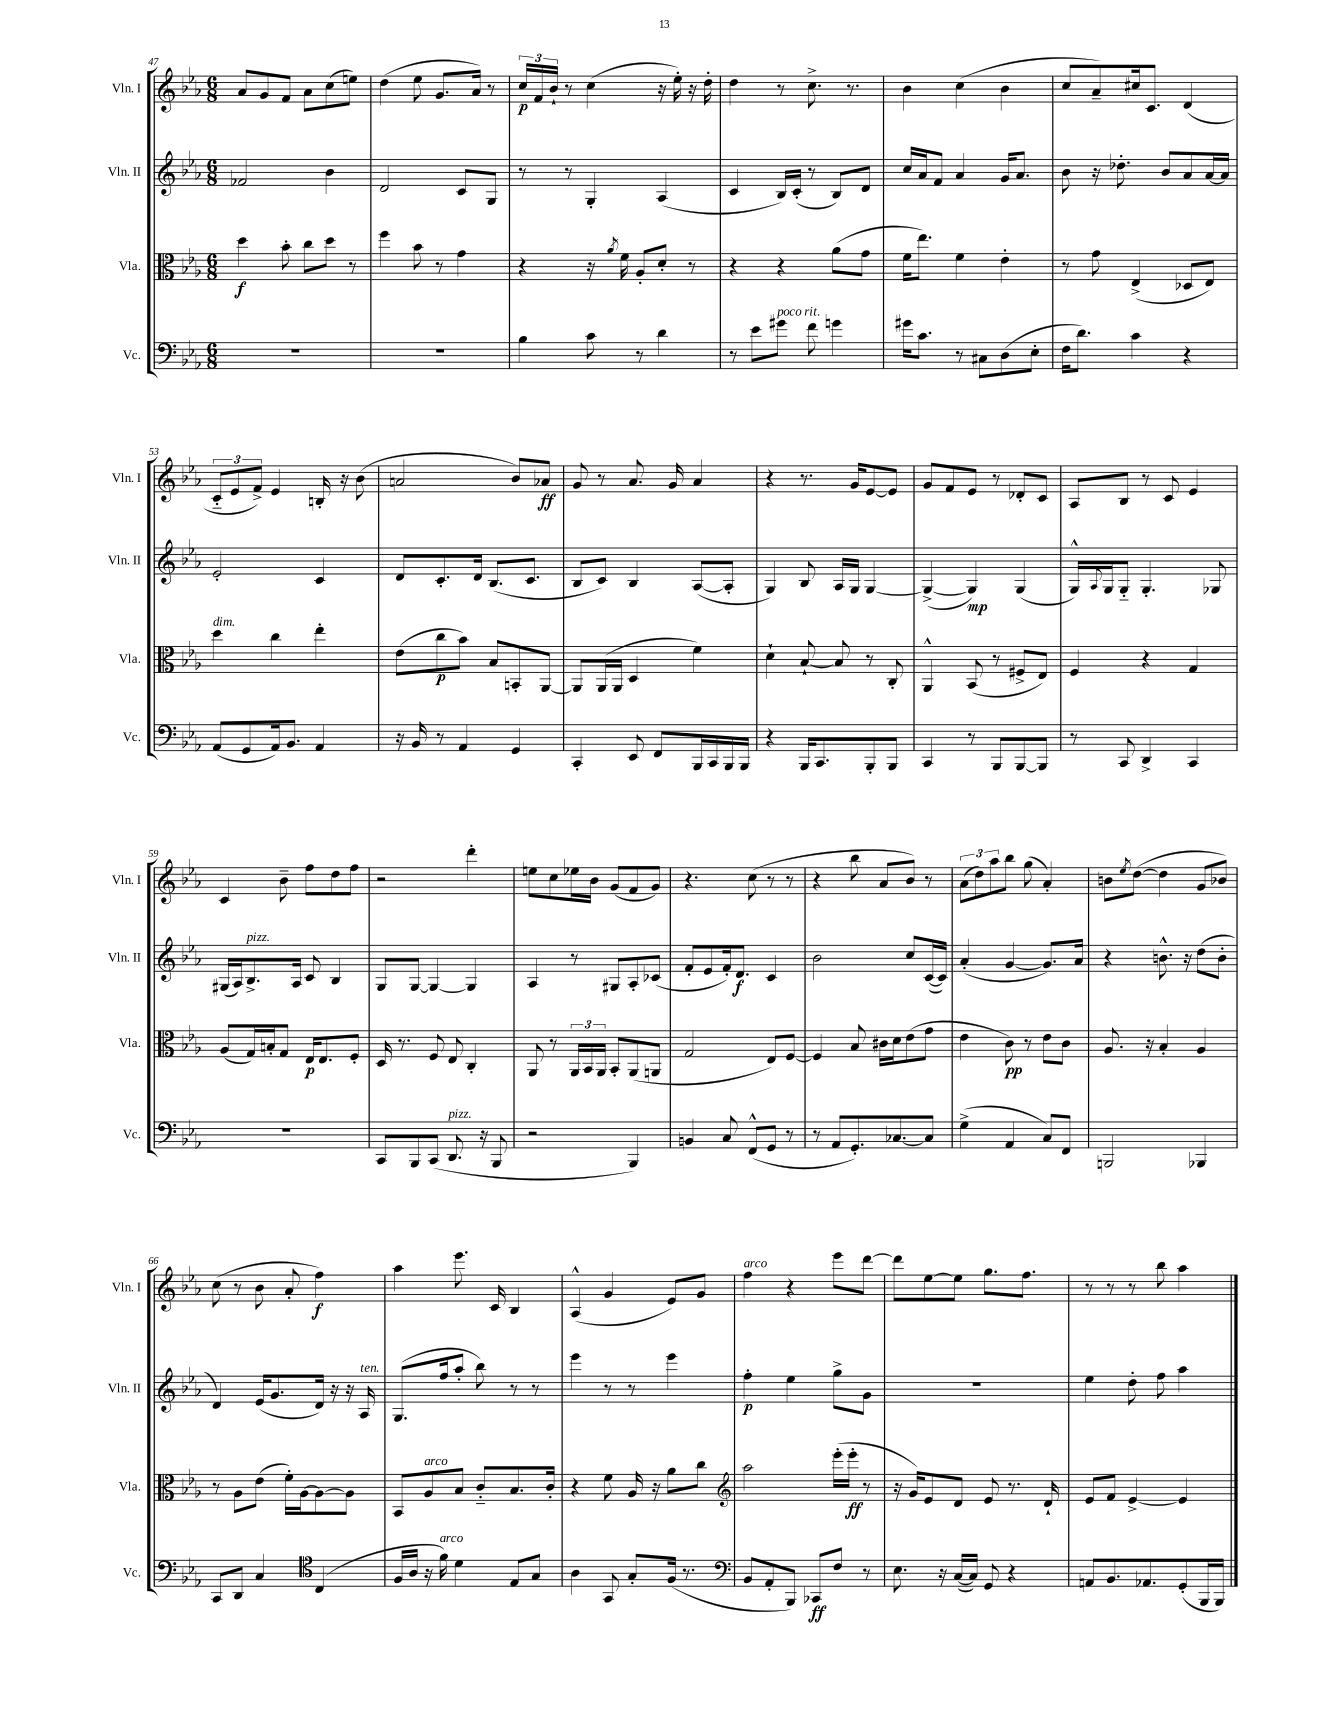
<<
\new StaffGroup <<
\new Staff = "s0" \with { instrumentName = "Vln. I" shortInstrumentName = "Vln. I" } {
    \clef treble \key ees \major \numericTimeSignature \time 6/8
    aes'8 g'8 f'8 aes'8 c''8( e''8) |
    d''4( ees''8 g'8. aes'16) r8 |
    \tuplet 3/2 { c''16\p f'16 bes'16-! } r8 c''4( r16 ees''16-.) r16 d''16-. |
    d''4 r8 c''8.-> r8. |
    bes'4 c''4( bes'4 |
    c''8 aes'8--) cis''16 c'8. d'4( |
    \tuplet 3/2 { c'8-_ ees'8 f'8->) } ees'4 b16-. r16 bes'8( |
    a'2 bes'8) aes'8\ff |
    g'8 r8 aes'8. g'16 aes'4 |
    r4 r8. g'16 ees'8~ ees'8 |
    g'8 f'8 ees'8 r8 des'8-. c'8 |
    aes8 bes8 r8 c'8 ees'4 |
    c'4 bes'8-- f''8 d''8 f''8 |
    r2 d'''4-. |
    e''8 c''8 ees''16 bes'16 g'8( f'8 g'8) |
    r4. c''8( r8 r8 |
    r4 bes''8 aes'8 bes'8) r8 |
    \tuplet 3/2 { aes'8( d''8) aes''8 } bes''8 g''8( aes'4-.) |
    b'8 \acciaccatura { ees''8 } d''8~( d''4 g'8 bes'8) |
    c''8( r8 bes'8 aes'8-. f''4\f) |
    aes''4 ees'''8. c'16 bes4 |
    aes4-^( g'4 ees'8) g'8 |
    f''4^\markup { \italic "arco" } r4 ees'''8 d'''8~ |
    d'''8 ees''8~ ees''8 g''8. f''8. |
    r8 r8 r8 bes''8 aes''4 \bar "|." |
}
\new Staff = "s1" \with { instrumentName = "Vln. II" shortInstrumentName = "Vln. II" } {
    \clef treble \key ees \major \numericTimeSignature \time 6/8
    fes'2 bes'4 |
    d'2 c'8 g8 |
    r8 r8 g4-. aes4( |
    c'4 bes16) c'16-.( r8 bes8) d'8 |
    c''16 aes'16 f'8 aes'4 g'16 aes'8. |
    bes'8 r16 des''8.-. bes'8 aes'8 aes'16~ aes'16 |
    ees'2-. c'4 |
    d'8 c'8.-. d'16 bes8.( c'8. |
    bes8 c'8) bes4 aes8~( aes8-. |
    g4) bes8 aes16 g16 g4~ |
    g4~->( g4\mp) g4( |
    g16-^) \appoggiatura { aes8 } g16 g8-_ g4.-. ges8 |
    gis16( aes16) bes8.->^\markup { \italic "pizz." } aes16 c'8 bes4 |
    g8 g8~ g4~ g4 |
    aes4 r8 gis8 aes8-. ces'8( |
    f'8-. ees'8 f'16-.) d'8.\f c'4 |
    bes'2 c''8 c'16~( c'16) |
    aes'4-.( g'4~ g'8.) aes'16 |
    r4 b'8.-^ r16 d''8( b'8-. |
    d'4) ees'16( g'8. d'16) r16 r16 aes16^\markup { \italic "ten." } |
    g8.( f''16 aes''8-. bes''8) r8 r8 |
    ees'''4 r8 r8 ees'''4 |
    f''4-.\p ees''4 g''8-> g'8 |
    R2. |
    ees''4 d''8-. f''8 aes''4 \bar "|." |
}
\new Staff = "s2" \with { instrumentName = "Vla." shortInstrumentName = "Vla." } {
    \clef alto \key ees \major \numericTimeSignature \time 6/8
    d''4\f bes'8-. c''8 d''8 r8 |
    f''4 bes'8 r8 g'4 |
    r4 r16 \acciaccatura { aes'8 } f'16 aes8-. d'8-. r8 |
    r4 r4 aes'8( g'8 |
    f'16 ees''8.) f'4 ees'4-. |
    r8 g'8 ees4->( des8 ees8) |
    d''4^\markup { \italic "dim." } c''4 ees''4-. |
    ees'8( c''8\p bes'8) bes8 b,8-. aes,8~ |
    aes,8 aes,16( aes,16 d4 f'4) |
    d'4-! bes8~-! bes8 r8 c8-. |
    aes,4-^ bes,8( r8 fis8-> ees8) |
    f4 r4 g4 |
    aes8( g16) b16-. g8 ees16\p ees8. f8-. |
    d16 r8. f8 ees8 c4-. |
    aes,8 r8 \tuplet 3/2 { aes,16 bes,16 aes,16 } bes,8-. aes,8( a,8 |
    g2 ees8) f8~ |
    f4 bes8 cis'16 d'16 ees'8( g'8 |
    ees'4 c'8\pp) r8 ees'8 c'8 |
    aes8. r16 bes4-. aes4 |
    r8 aes8 ees'8( f'16-.) aes16~ aes8~ aes8 |
    bes,8 aes8^\markup { \italic "arco" } bes8 c'8-_ bes8. c'16-. |
    r4 f'8 aes16 r16 aes'8 c''8 |
    \clef treble aes''2 ees'''16-.( ees'''16-.\ff r8 |
    r16 g'16) ees'8 d'8 ees'8 r8. d'16-! |
    ees'8 f'8 ees'4~-> ees'4 \bar "|." |
}
\new Staff = "s3" \with { instrumentName = "Vc." shortInstrumentName = "Vc." } {
    \clef bass \key ees \major \numericTimeSignature \time 6/8
    R2. |
    R2. |
    bes4 c'8 r8 d'4 |
    r8 ees'8 gis'8^\markup { \italic "poco rit." } f'8 g'4 |
    gis'16 c'8. r8 cis8 d8( ees8-. |
    f16 d'8.) c'4 r4 |
    aes,8( g,8 aes,16) bes,8. aes,4 |
    r16 bes,16 r8 aes,4 g,4 |
    c,4-. ees,8 f,8 bes,,16 c,16 bes,,16 bes,,16 |
    r4 bes,,16 c,8. bes,,8-. bes,,8 |
    c,4 r8 bes,,8 bes,,8~ bes,,8 |
    r8 c,8 d,4-> c,4 |
    R2. |
    c,8 bes,,8 c,8( d,8.^\markup { \italic "pizz." } r16 bes,,8 |
    r2 bes,,4) |
    b,4 c8 f,8-^( g,8 r8 |
    r8 aes,8 g,8.-.) ces8.~ ces8 |
    g4->( aes,4 c8) f,8 |
    b,,2 bes,,4 |
    c,8 d,8 c4 \clef tenor c4( |
    f16 aes16 r16 f'16^\markup { \italic "arco" }) d'4 ees8 g8 |
    aes4 g,8 g8-. f16( r8. |
    \clef bass bes,8 aes,8-. bes,,8) ces,8\ff f8 r8 |
    ees8. r16 c16~( c16) g,8 r4 |
    a,8 bes,8. aes,8. g,8-.( bes,,16 bes,,16) \bar "|." |
}
>>
>>
\layout { \context { \Score currentBarNumber = #47 } }
